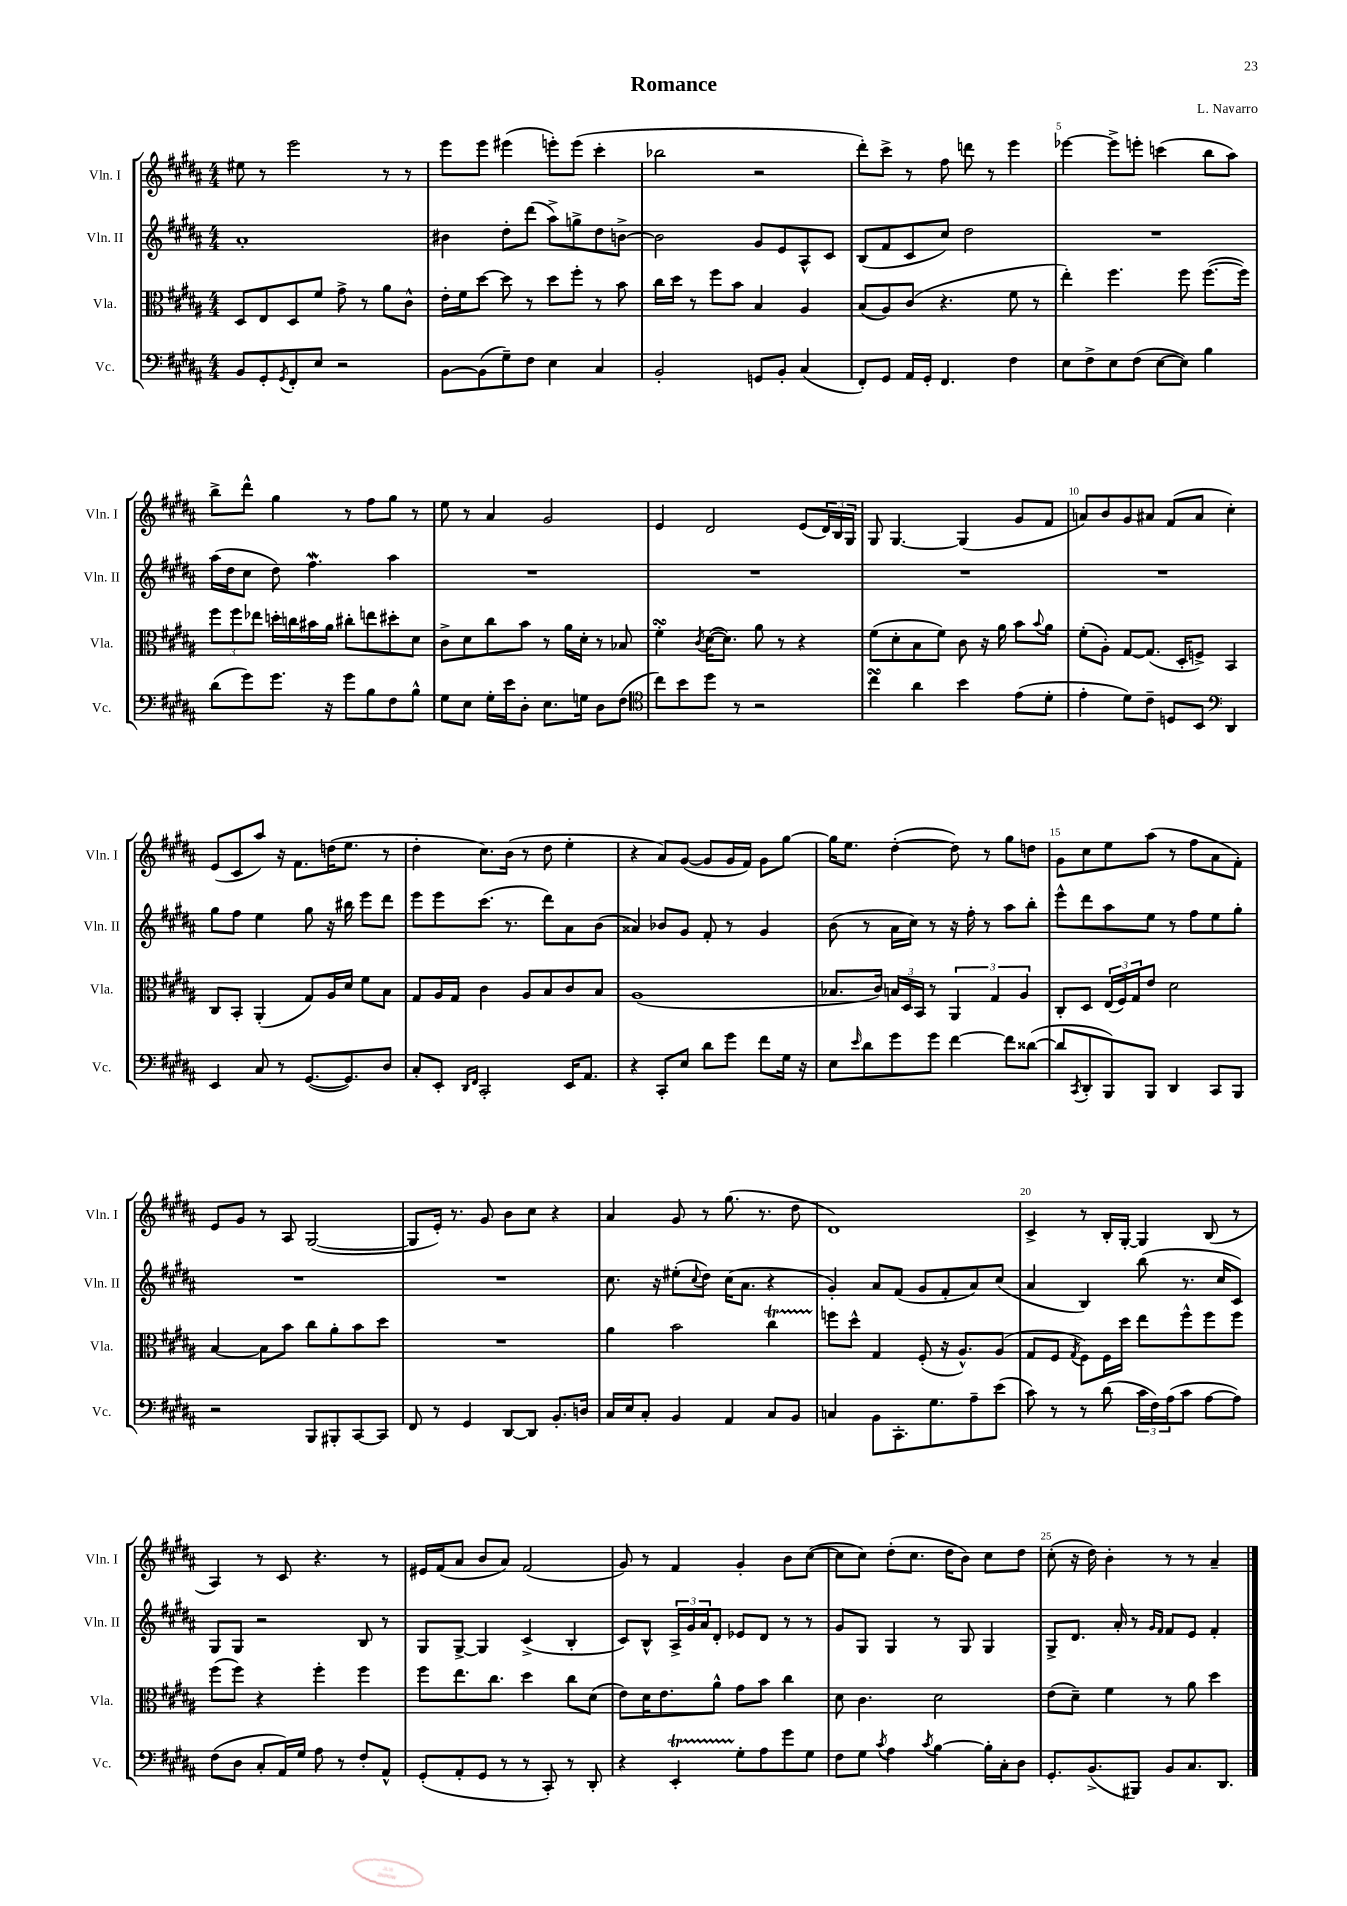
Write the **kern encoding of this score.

**kern	**kern	**kern	**kern
*staff4	*staff3	*staff2	*staff1
*clefF4	*clefC3	*clefG2	*clefG2
*k[f#c#g#d#a#]	*k[f#c#g#d#a#]	*k[f#c#g#d#a#]	*k[f#c#g#d#a#]
*M4/4	*M4/4	*M4/4	*M4/4
8BB	8D#	1a#'	8ee#
8GG#'	8E	.	8r
8qGG#	.	.	.
8FF#'	8D#	.	2eee
8E	8f#	.	.
2r	8g#^	.	.
.	8r	.	.
.	8a#	.	8r
.	8c#^^	.	8r
=	=	=	=
[8BB	16e'	4b#	8eee
.	16f#	.	.
(8BB]	[8dd#	.	8eee
8G#~)	8dd#]	8dd#'	(4eee#
8F#	8r	(8ddd#	.
4E	8dd#	8aa#^)	8eee')
.	8ff#'	8gg^	(8eee
4C#	8r	8dd#	4ccc#'
.	8b	[8b^	.
=	=	=	=
2BB'	16cc#	2b]	2bb-
.	16dd#	.	.
.	8r	.	.
.	8ff#	.	.
.	8b	.	.
8GG	4B	8g#	2r
8BB'	.	8e	.
(4C#	4A#	8A#^^	.
.	.	8c#	.
=	=	=	=
8FF#')	(8B	(8B	8ddd#')
8GG#	8A#)	8f#	8ccc#^
16AA#	(8c#	8c#	8r
16GG#'	.	.	.
4.FF#	4.r	8cc#)	8ff#
.	.	2dd#	8ddd
.	.	.	8r
4F#	8f#	.	4eee
.	8r	.	.
=	=	=	=
8E	4ee')	1r	[4eee-
8F#^	.	.	.
8E	4.ff#	.	8eee-^]
(8F#	.	.	8eee'
[8E	.	.	(4ccc
8E])	8ff#	.	.
4B	([8.ff#	.	8bb
.	.	.	8aa#)
.	16ff#])	.	.
=	=	=	=
(8d#	12ff#	(16aa#	8bb^
.	.	16dd#	.
.	12ff#	.	.
8g#)	.	8cc#	8ddd#^^
.	12ee-	.	.
8.g#	16dd'	8dd#)	4gg#
.	16cc	.	.
.	16b#	4.ff#	.
16r	16a#	.	.
8g#	8cc#'	.	8r
8B	8ee	.	8ff#
8F#	8dd#'	4aa#	8gg#
8B^^	8d#	.	8r
=	=	=	=
8G#	8c#^	1r	8ee
8E	8d#	.	8r
16G#'	8cc#	.	4a#
16e	.	.	.
8D#'	8b	.	.
8.E	8r	.	2g#
.	16a#	.	.
16G	16d#'	.	.
8D#	8r	.	.
(8F#	8B-	.	.
=	=	=	=
*clefC4	*	*	*
8cc#)	4f#'	1r	4e
8b	.	.	.
.	8qc#	.	.
8dd#	([16d#	.	2d#
.	8.d#])	.	.
8r	.	.	.
2r	8a#	.	.
.	8r	.	.
.	4r	.	(8e
.	.	.	24d#)
.	.	.	24B
.	.	.	24G#
=	=	=	=
4cc#	(8f#	1r	8G#
.	8d#'	.	[4.G#
4a#	8B	.	.
.	8f#)	.	.
4b	8c#	.	(4G#]
.	16r	.	.
.	16a#	.	.
(8e	8b	.	8g#
.	8qqb	.	.
8d#'	8a#	.	8f#
=	=	=	=
4e'	(8f#'	1r	8a)
.	8A#')	.	8b
8d#)	[8G#	.	8g#
8c#~	(8.G#]	.	8a#
8D	.	.	(8f#
.	16D#'	.	.
8BB	8F^)	.	8a#
*clefF4	*	*	*
4DD#	4BB	.	4cc#')
=	=	=	=
4EE	8C#	8gg#	(8e
.	8BB'	8ff#	8c#
8C#	(4AA#'	4ee	8aa#)
8r	.	.	16r
.	.	.	8.f#
([8.GG#	8G#)	8gg#	.
.	16A#	16r	(16dd
8.GG#])	16d#	16bb#	8.ee
.	8f#	8eee	.
8D#	8B	8ddd#	8r
=	=	=	=
8C#'	8G#	8eee	4dd#'
8EE'	16A#	8eee	.
.	16G#	.	.
16qqDD#	.	.	.
16qqFF#	.	.	.
2CC#'	4c#	(8.ccc#	8.cc#)
.	.	8.r	(16b
.	8A#	.	8r
.	8B	8ddd#)	8dd#
16EE	8c#	8a#	4ee'
8.AA#	.	.	.
.	8B	(8b	.
=	=	=	=
4r	(1A#	4a##)	4r
8CC#'	.	8b-	8a#)
8E	.	8g#	([8g#
8d#	.	8f#'	8g#]
8g#	.	8r	16g#
.	.	.	16f#)
8f#	.	4g#	8g#
16G#	.	.	[8gg#
16r	.	.	.
=	=	=	=
8E	8.B-	(8b	16gg#]
.	.	.	8.ee
16qqe	.	.	.
8d#	.	8r	.
.	16c#)	.	.
8g#	24B	16a#	([4dd#'
.	24D#	.	.
.	.	16cc#)	.
.	24BB	.	.
8g#	8r	8r	.
[4f#	6AA#	16r	8dd#])
.	.	16ff#'	.
.	.	8r	8r
.	6G#	.	.
8f#]	.	8aa#	8gg#
.	6A#	.	.
([8d##	.	8bb'	8dd
=	=	=	=
8d##]	8C#'	8eee^^	8g#
8qCC#	.	.	.
8DD#'	8D#	8ddd#	8cc#
8BBB)	(24E	8aa#	8ee
.	24F#)	.	.
.	24G#	.	.
8BBB	8e	8ee	(8aa#
4DD#	2d#	8r	8r
.	.	8ff#	8ff#
8CC#	.	8ee	8a#
8BBB	.	8gg#'	8f#')
=	=	=	=
2r	[4B	1r	8e
.	.	.	8g#
.	8B]	.	8r
.	8b	.	8A#
8BBB	8cc#	.	([2G#
8BBB#'	8a#'	.	.
[8CC#	8b	.	.
8CC#]	8dd#	.	.
=	=	=	=
8FF#	1r	1r	8G#]
8r	.	.	16e')
.	.	.	8.r
4GG#	.	.	.
.	.	.	8g#
[8DD#	.	.	8b
8DD#]	.	.	8cc#
8.BB'	.	.	4r
16D	.	.	.
=	=	=	=
16C#	4a#	8.cc#	4a#
16E	.	.	.
8C#'	.	.	.
.	.	16r	.
4BB	2b	(8ee#'	8g#
.	.	8qqcc#	.
.	.	8dd#)	8r
4AA#	.	(16cc#	(8.gg#
.	.	8.a#	.
.	.	.	8.r
8C#	4cc#	4r	.
8BB	.	.	8dd#
=	=	=	=
4C	8ff	4g#')	1d#)
.	8dd#^^	.	.
8BB	4G#	8a#	.
8.CC#'	.	(8f#	.
.	(8F#'	8g#	.
8.G#	.	.	.
.	16r	8f#'	.
.	8.A#^^)	.	.
8A#~	.	8a#)	.
(8e	(8A#	(8cc#	.
=	=	=	=
8c#)	8G#	4a#	4c#^
8r	8F#	.	.
.	8qG#	.	.
8r	8F#)	4B)	8r
(8d#	16F#	.	16B'
.	16dd#	.	[16G#'
24c#	8ee	(8bb	4G#]
24F#)	.	.	.
(24A#	.	.	.
8c#	8ff#^^	8.r	.
[8A#	8ff#	.	(8B
.	.	16cc#	.
8A#])	8ff#	8c#)	8r
=	=	=	=
(8F#	(8ff#	8G#	4A#)
8D#	8ff#)	8G#	.
8C#'	4r	2r	8r
16AA#)	.	.	8c#
16G#	.	.	.
8A#	4ff#'	.	4.r
8r	.	.	.
8F#'	4ff#	8B	.
8AA#^^	.	8r	8r
=	=	=	=
(8GG#'	8ff#	8G#	16e#
.	.	.	(16f#
8AA#'	8.ee	[8G#^	8a#
8GG#	.	4G#]	8b
.	8.cc#	.	.
8r	.	.	8a#)
8r	4dd#	(4c#^	(2f#
8CC#')	.	.	.
8r	8cc#	4B'	.
8DD#'	(8d#	.	.
=	=	=	=
4r	8e)	8c#)	8g#)
.	16d#	8B^^	8r
.	8.e	.	.
4EE'	.	24A#^	4f#
.	.	24g#	.
.	.	24a#	.
.	8a#^^	8d#'	.
8G#'	8g#	8e-	4g#'
8A#	8b	8d#	.
8g#	4cc#	8r	8b
8G#	.	8r	([8cc#
=	=	=	=
8F#	8d#	8g#	8cc#]
8G#	4.c#	8G#	8cc#)
8qc#	.	.	.
4A#	.	4G#	(8dd#'
.	.	.	8.cc#
8qc#	.	.	.
[4B	2d#	8r	.
.	.	.	16dd#
.	.	8G#	8b)
16B']	.	4G#	8cc#
16C#'	.	.	.
8D#	.	.	8dd#
=	=	=	=
8.GG#'	(8e	8G#^	(8cc#'
.	8d#~)	8.d#	16r
(8.BB^	.	.	16dd#)
.	4f#	.	4b'
.	.	16a#'	.
8BBB#)	.	8r	.
.	.	16qqg#	.
.	.	16qqf#	.
8BB	8r	8f#	8r
8.C#	8a#	8e	8r
.	4dd#	4f#'	4a#~
8.DD#	.	.	.
==	==	==	==
*-	*-	*-	*-
